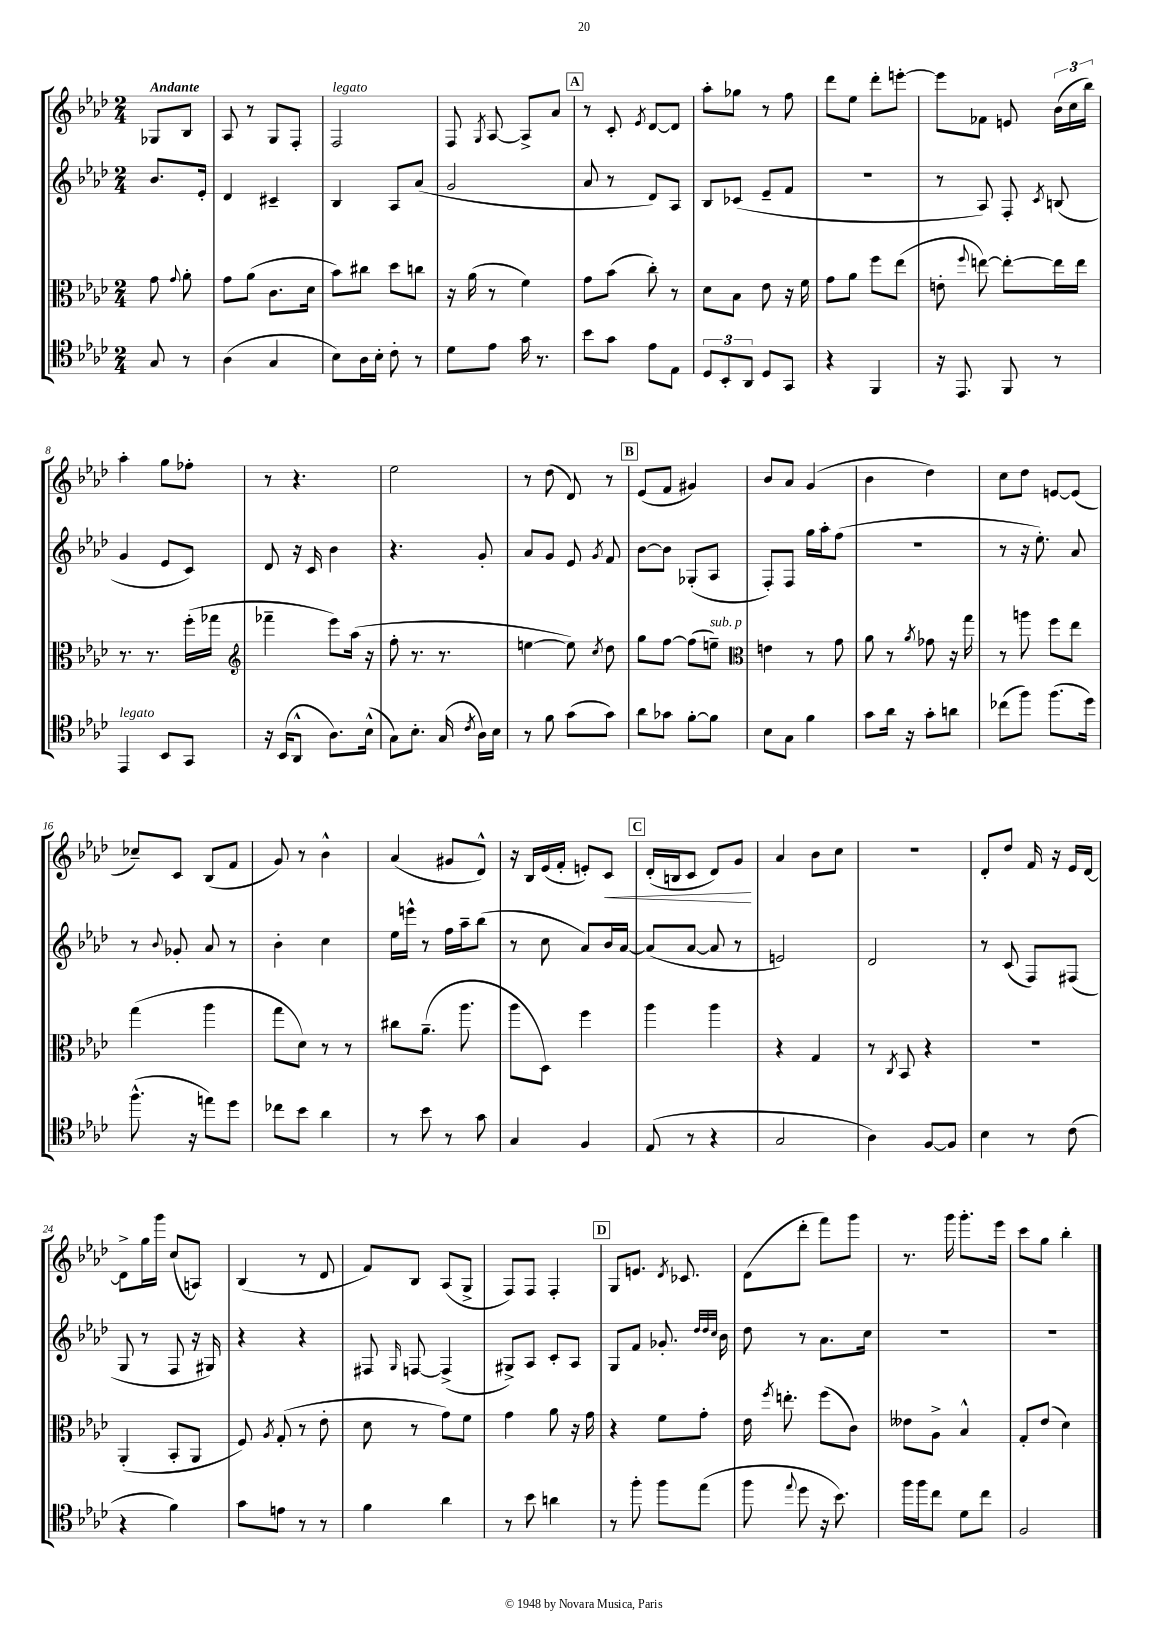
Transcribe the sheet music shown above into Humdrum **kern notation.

**kern	**kern	**kern	**kern
*staff4	*staff3	*staff2	*staff1
*clefC4	*clefC3	*clefG2	*clefG2
*k[b-e-a-d-]	*k[b-e-a-d-]	*k[b-e-a-d-]	*k[b-e-a-d-]
*M2/4	*M2/4	*M2/4	*M2/4
8G/	8g\	8.b-/L	8G-/L
.	8qqg/	.	.
8r	8a-'\	.	8B-/J
.	.	16e-'/Jk	.
=	=	=	=
(4A-\	8g\L	4d-/	8A-/
.	(8a-\J	.	8r
4G/	8.c\L	4c#~/	8G/L
.	.	.	8F'/J
.	16d-\Jk	.	.
=	=	=	=
8B-\L)	8b-\L)	4B-/	2F/
16A-\L	8cc#\J	.	.
16B-'\JJ	.	.	.
8c'\	8dd-\L	8A-/L	.
8r	8cc\J	(8a-/J	.
=	=	=	=
8d-\L	16r	2g/	8F/
.	(16a-\	.	.
.	.	.	8qG/
8e-\J	8r	.	[8A-/
16g\	4f\)	.	8A-^/]L
8.r	.	.	.
.	.	.	8a-/J
=	=	=	=
8b-\L	8g\L	8a-/	8r
8g\J	(8b-\J	8r	8c'/
.	.	.	8qe-/
8e-\L	8cc'\)	8d-/L)	[8d-/L
8E-\J	8r	8A-/J	8d-/]J
=	=	=	=
12D-/L	8d-\L	8B-/L	8aa-'\L
12BB-'/	.	.	.
.	8B-\J	(8c-/J	8gg-\J
12AA-/J	.	.	.
8D-/L	8e-\	8e-~/L	8r
8GG/J	16r	8f/J	8ff\
.	16f\	.	.
=	=	=	=
4r	8g\L	2r	8ddd-\L
.	8a-\J	.	8ee-\J
4FF/	8ff\L	.	8ddd-'\L
.	(8ee-\J	.	[8eee'\J
=	=	=	=
16r	8e'\	8r	8eee\]L
8.EE-/	.	.	.
.	8qqff/	.	.
.	[8ee\)	8A-/)	8f-\J
8FF/	8ee'\_L	8F'/	8e/
.	.	8qc/	.
8r	16ee\]L	(8B/	(24b-\LL
.	.	.	24cc\
.	16ee\JJ	.	.
.	.	.	24bb-\JJ)
=	=	=	=
4EE-/	8.r	4g/	4aa-'\
.	8.r	.	.
8BB-/L	.	8e-/L	8gg\L
8GG/J	(16ff'\LL	8c/J)	8ff-'\J
.	16gg-\JJ	.	.
=	=	=	=
*	*clefG2	*	*
16r	4fff-~\	8d-/	8r
(16BB-/LK	.	.	.
8AA-^^/J	.	16r	4.r
.	.	16c/	.
8.A-\L)	8eee-\L)	4b-\	.
.	(16aa-\Jk	.	.
(16B-^^\Jk	16r	.	.
=	=	=	=
8G\L)	8ff'\	4.r	2ee-\
8.B-'\J	8.r	.	.
(16G/	8.r	.	.
8qc/	.	.	.
16A-\LL)	.	8g'/	.
16B-\JJ	.	.	.
=	=	=	=
8r	[4ee\	8a-/L	8r
8f\	.	8g/J	(8dd-\
(8g\L	8ee\])	8e-/	8d-/)
.	8qcc/	8qg/	.
8g\J)	8dd-\	8f/	8r
=	=	=	=
8a-\L	8gg\L	[8b-\L	(8e-/L
8g-\J	[8ff\J	8b-\]J	8f/J
[8f'\L	(8ff\]L	(8G-'/L	4g#/)
8f\]J	8ee~\J)	8A-/J	.
=	=	=	=
*	*clefC3	*	*
8B-\L	4e\	8F'/L)	8b-/L
8G\J	.	8F/J	8a-/J
4f\	8r	16gg\LL	(4g/
.	.	16aa-'\J	.
.	8g\	(8ff\J	.
=	=	=	=
8g\L	8a-\	2r	4b-\
16a-\Jk	8r	.	.
16r	.	.	.
.	8qa-/	.	.
8g'\L	8g-\	.	4dd-\)
8a\J	16r	.	.
.	16gg\	.	.
=	=	=	=
(8cc-\L	8r	8r	8cc\L
8ff\J)	8aa\	16r	8dd-\J
.	.	8.ee-'\)	.
(8.ff\L	8ff\L	.	[8e/L
.	8ee-\J	8a-/	(8e/]J
16dd-\Jk)	.	.	.
=	=	=	=
(8.ff^^\	(4gg\	8r	8cc-~/L)
.	.	8qqb-/	.
.	.	8g-'/	8c/J
16r	.	.	.
8ee\L)	4aa-\	8a-/	(8B-/L
8dd-\J	.	8r	8f/J
=	=	=	=
8cc-\L	8gg\L	4b-'\	8g/)
8b-\J	8d-\J)	.	8r
4a-\	8r	4cc\	4b-^^\
.	8r	.	.
=	=	=	=
8r	8cc#\L	16ee-\LL	(4a-/
.	.	16eee^^\JJ	.
8b-\	(8.a-~\J	8r	.
8r	.	16ff\LL	8g#/L
.	8.aa-\	16aa-~\J	.
8g\	.	(8bb-\J	8d-^^/J)
=	=	=	=
4G/	8aa-\L	8r	16r
.	.	.	16B-/LL
.	8D-\J)	8cc\	(16e-/
.	.	.	16f'/JJ
4F/	4ff\	8a-/L)	8e'/L)
.	.	16b-/L	8c/J
.	.	[16a-/JJ	.
=	=	=	=
(8E-/	4aa-\	(8a-/]L	(16d-'/LL
.	.	.	16B/J
8r	.	[8a-/J	8c/J
4r	4aa-\	8a-/]	8d-/L)
.	.	8r	8g/J
=	=	=	=
2G/	4r	2e/)	4a-/
.	4G/	.	8b-\L
.	.	.	8cc\J
=	=	=	=
4A-\)	8r	2d-/	2r
.	8qC/	.	.
.	8BB-/	.	.
[8F/L	4r	.	.
8F/]J	.	.	.
=	=	=	=
4B-\	2r	8r	8d-'/L
.	.	(8c/	8dd-/J
8r	.	8F/L)	16f/
.	.	.	16r
(8c\	.	(8F#/J	16e-/LL
.	.	.	[16d-/JJ
=	=	=	=
4r	(4AA-'/	8G/	8d-^\]L
.	.	8r	16gg\L
.	.	.	16ggg\JJ
4f\)	8BB-'/L	8F/	(8cc/L
.	8AA-/J	16r	8A/J)
.	.	16G#/)	.
=	=	=	=
8g\L	8F/)	4r	(4B-/
.	8qA-/	.	.
8e\J	(8G'/	.	.
8r	8r	4r	8r
8r	8e-'\	.	8d-/
=	=	=	=
4f\	8d-\	8F#/	8f/L)
.	.	16qqG/	.
.	8r	[8F/	8B-/J
4a-\	8g\L)	(4F^/]	(8A-/L
.	8f\J	.	8G^/J
=	=	=	=
8r	4g\	8G#^/L)	8F/L)
8b-\	.	8A-/J	8F/J
4a\	8a-\	8c'/L	4F'/
.	16r	8A-/J	.
.	16g\	.	.
=	=	=	=
8r	4r	8G/L	8G/L
8ff'\	.	8f/J	8.e/J
8ff\L	8f\L	8.g-'/	.
.	.	.	8qd-/
.	.	.	8.c-/
(8ee-\J	8g'\J	.	.
.	.	32qqdd-/LLL	.
.	.	32qqdd-/	.
.	.	32qqcc/JJJ	.
.	.	16b-\	.
=	=	=	=
8ff\	16e-\	8dd-\	(8d-\L
.	8qff/	.	.
.	8.ee'\	.	.
8qqee-/	.	.	.
8dd-\	.	8r	8ddd-'\J
16r	(8ff\L	8.a-\L	8fff\L)
8.b-\)	.	.	.
.	8c\J)	.	8ggg\J
.	.	16cc\Jk	.
=	=	=	=
16ff\LL	8e--\L	2r	8.r
16ff\J	.	.	.
8cc\J	8A-^\J	.	.
.	.	.	16ggg\
8d-\L	4B-^^/	.	8.ggg'\L
8cc\J	.	.	.
.	.	.	16eee-\Jk
=	=	=	=
2F/	8G'/L	2r	8ccc\L
.	(8e-/J	.	8gg\J
.	4d-\)	.	4bb-'\
==	==	==	==
*-	*-	*-	*-
